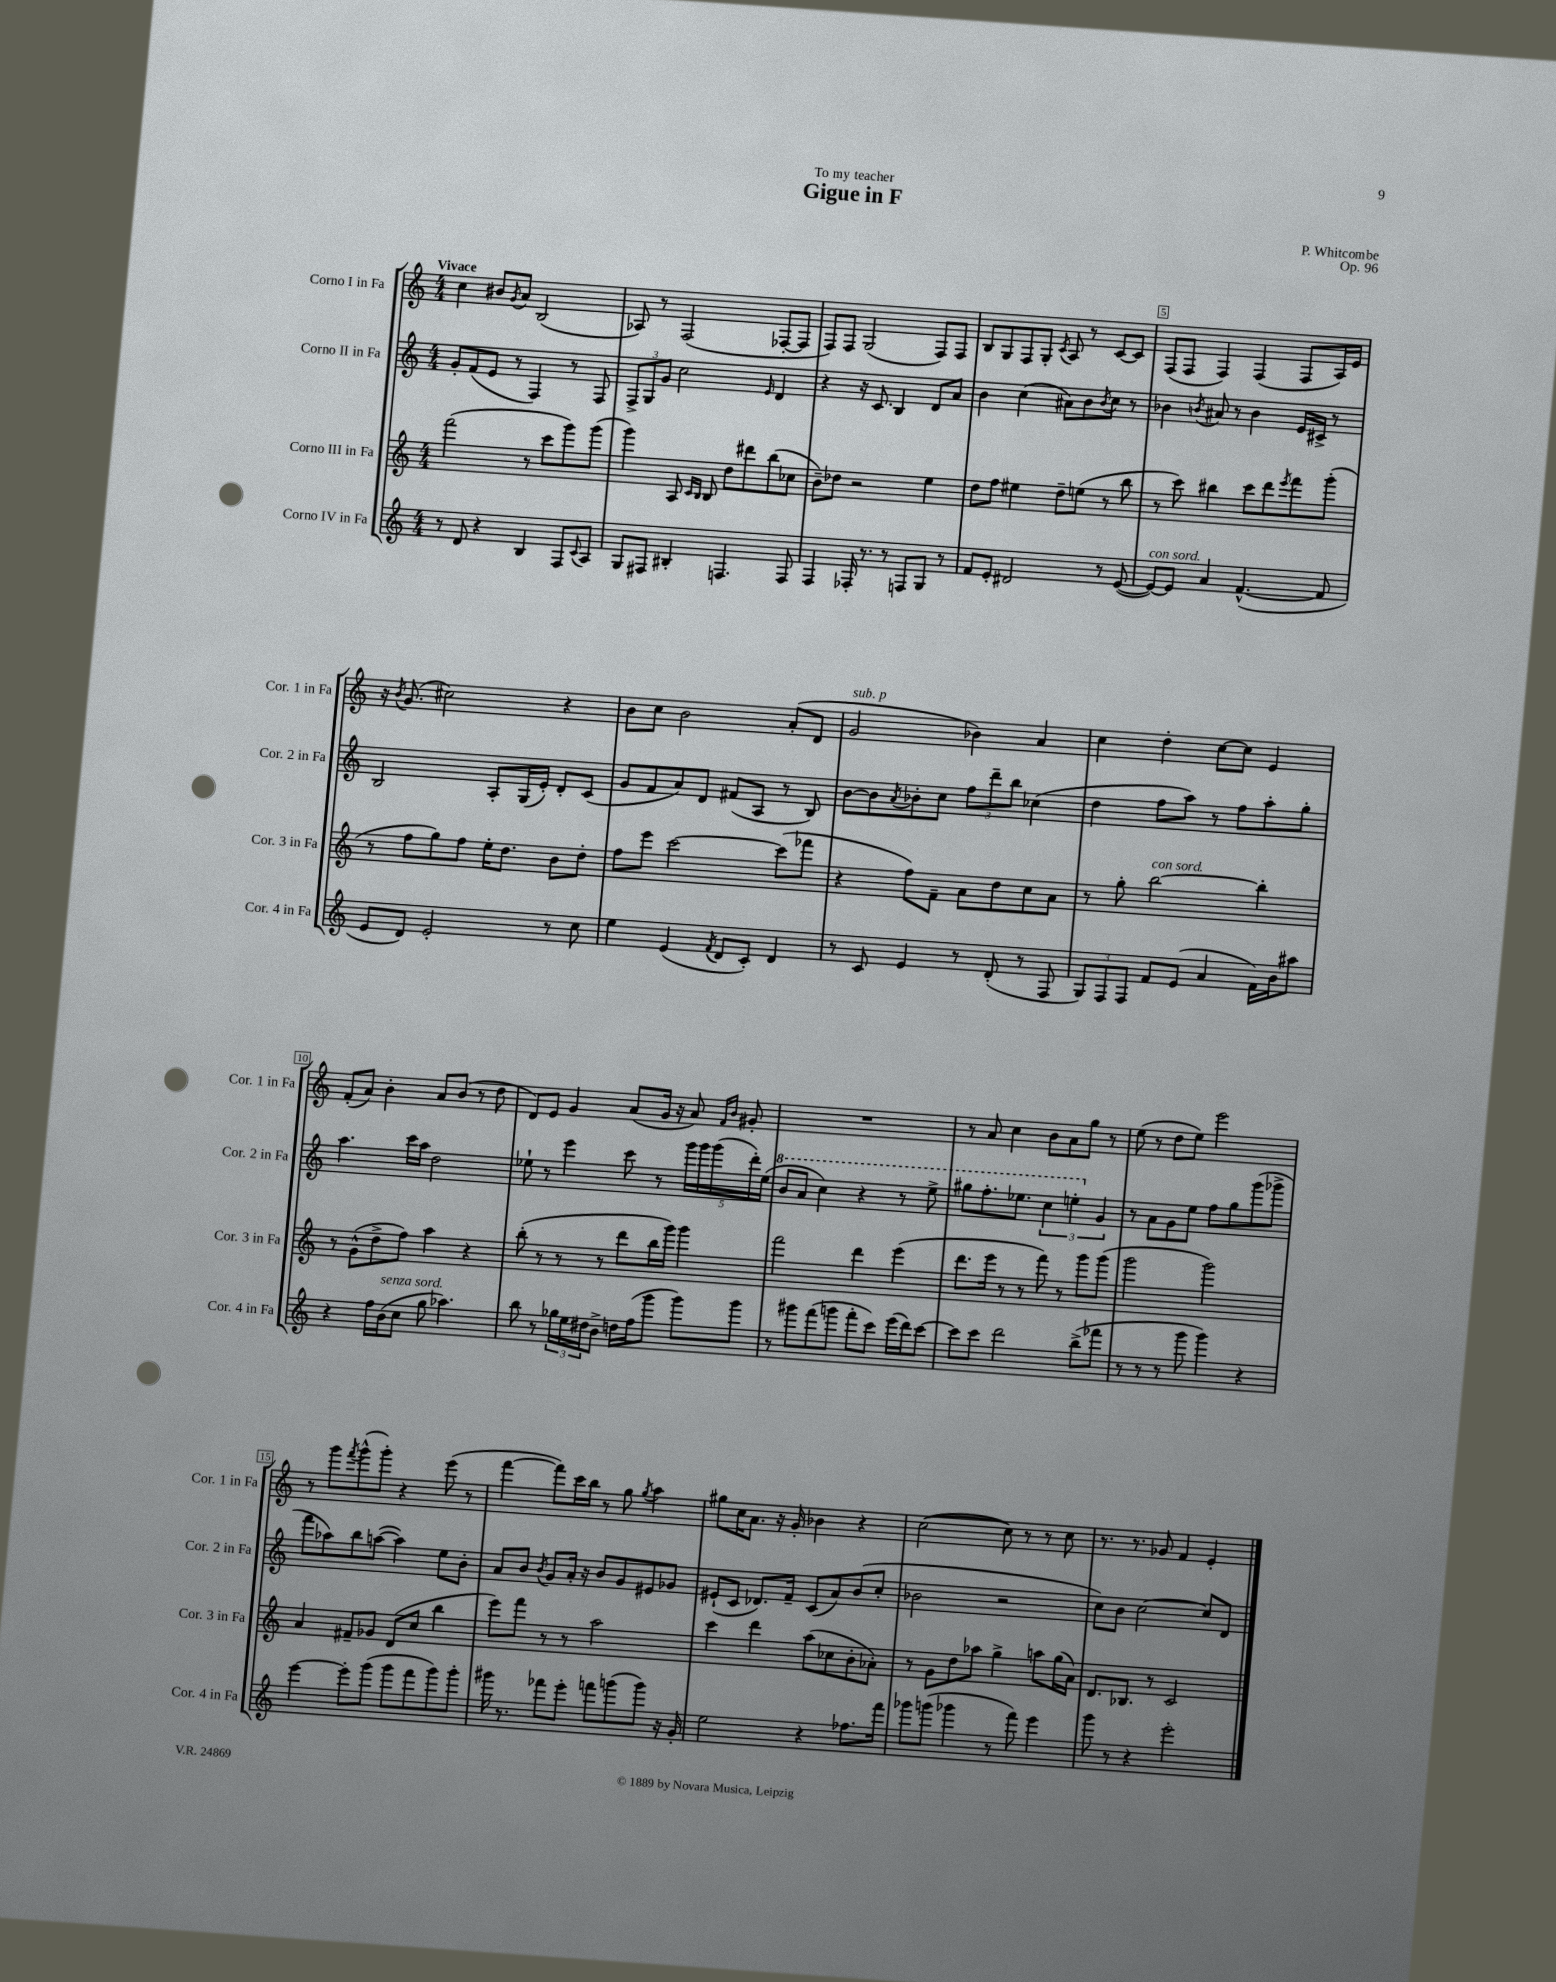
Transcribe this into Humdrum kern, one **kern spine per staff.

**kern	**kern	**kern	**kern
*part4	*part3	*part2	*part1
*staff4	*staff3	*staff2	*staff1
*I"Corno IV in Fa	*I"Corno III in Fa	*I"Corno II in Fa	*I"Corno I in Fa
*I'Cor. 4 in Fa	*I'Cor. 3 in Fa	*I'Cor. 2 in Fa	*I'Cor. 1 in Fa
*clefG2	*clefG2	*clefG2	*clefG2
*k[]	*k[]	*k[]	*k[]
*M4/4	*M4/4	*M4/4	*M4/4
=1	=1	=1	=1
!	!	!	!LO:TX:a:B:t=Vivace
8r	(2fff\	8g'/L	4cc\
8d/	.	(8f/	.
4r	.	8e/J	8b#X/L
.	.	.	8qg/
.	.	8r	8a/J
4B/	8r	4F/)	(2B/
.	8ccc\L	.	.
8F/L	8ggg\)	8r	.
8qqc/	.	.	.
8A/J	(8ggg\J	8F/	.
=2	=2	=2	=2
8G/L	4ggg\)	12F^/L	8A-X/)
.	.	12G/	.
8F#X/J	.	.	8r
.	.	12g/J	.
4B#X'/	8A/	2cc\	(2F/
.	16qqc/LL	.	.
.	16qqB/JJ	.	.
.	8B/	.	.
4.Fn/	8dd\L	.	.
.	8ddd#X\	.	.
.	.	16qqe/	.
.	(8bb\	4d/	[8F-X'/L
8F/	8cc-X\J	.	8F-/J]
=3	=3	=3	=3
4F/	8b~\L)	4r	8F/L)
.	8dd-X\J	.	8F/J
16F-X'/	2r	16r	(2G/
8.r	.	8.c/	.
8r	.	4B/	.
8Fn/L	.	.	.
8G/J	4ee\	8d/L	8F/L)
8r	.	8a/J	8F/J
=4	=4	=4	=4
8f/L	8dd\L	4b\	8B/L
8e'/J	8ff\J	.	8G/
2d#X/	4ee#X\	(4cc\	8F/
.	.	.	8G'/J
.	.	.	8qc/
.	8dd~\L	8a#X\L)	8A/
.	(8een\J	8b\	8r
.	.	8qb/	.
8r	8r	8cc\J	[8c/L
([8e/	8bb\	8r	8c/J]
=5	=5	=5	=5
!LO:TX:a:i:t=con sord.	!	!	!
8e/L_)	8r	4b-X\	(8F/L
8e/J]	8ccc\)	.	8F/J
.	.	8qbn/	.
4a/	4bb#X\	8a#X/	4F/)
.	.	8r	.
([4.f^^/	8ccc\L	4b\	(4F/
.	8ddd\	.	.
.	8qeee/	.	.
.	8fff\	16e/LL	8F/L
.	.	16c#X^/JJ	.
8f/]	(8ggg'\J	8r	16A/L)
.	.	.	16e/JJ
!!LO:LB:g=z
=6	=6	=6	=6
8e/L	8r	2B/	16r
.	.	.	8qb/
.	.	.	(8.g/
8d/J)	8ff\L	.	.
2e'/	8gg\)	.	2cc#X\)
.	8ff\J	.	.
.	16ee'\KL	8A'/L	.
.	8.dd\J	.	.
.	.	(16G/L	.
.	.	16e'/JJ)	.
8r	8b\L	8d'/L	4r
8cc\	8dd'\J	(8c/J	.
=7	=7	=7	=7
4ee\	8ff\L	8g/L	8b\L
.	8eee\J	8f/	8cc\J
(4e/	[2ccc\	8a/)	2b\
.	.	8d/J	.
8qf/	.	.	.
8d/L	.	(8f#X/L	.
8c'/J)	.	8A/J	.
4d/	(8ccc\L]	8r	(8a'/L
.	8fff-X\J	8B/)	8d/J
=8	=8	=8	=8
!	!	!	!LO:TX:a:i:t=sub. p
8r	4r	[8b\L	2g/
8c/	.	8b\]	.
.	.	8qa/	.
4e/	8ff\L)	8b-X'\	.
.	8f~\J	8cc\J	.
8r	8a\L	12ff\L	4b-X\)
.	.	12ddd~\	.
(8d'/	8dd\	.	.
.	.	12bb\J	.
8r	8cc\	(4cc-X\	4a/
8F/	8a\J	.	.
=9	=9	=9	=9
12G/L)	8r	4dd\	4cc\
12F/	.	.	.
.	8gg'\	.	.
12F/J	.	.	.
!	!LO:TX:a:i:t=con sord.	!	!
8f/L	[2bb\	8ff\L	4dd'\
(8e/J	.	8aa\J)	.
4a/	.	8r	[8cc\L
.	.	8ff\L	8cc\J]
16f\LL)	4bb'\]	8aa'\	4e/
16b\J	.	.	.
8aa#X\J	.	8gg'\J	.
!!LO:LB:g=z
=10	=10	=10	=10
4r	8r	4.aa\	(8f'/L
.	(8g^^\L	.	8a/J)
16ff\LL	8dd^\	.	4b'\
!LO:TX:a:i:t=senza sord.	!	!	!
(16b\J	.	.	.
8cc\J	8ff\J)	16ccc\LL	.
.	.	16aa\JJ	.
8gg\	4aa\	2dd\	8a/L
4.aa-X\)	.	.	(8b/J
.	4r	.	8r
.	.	.	8dd\
=11	=11	=11	=11
8bb\	(8bb'\	8ee-X`\	8d/L)
8r	8r	8r	8e/J
24gg-X\LL	8r	4eee\	4g/
24ee\	.	.	.
24dd#X\J	.	.	.
8b^\J	8r	.	.
16ddn\LL	8ddd\L	8ccc\	(8a/L
(16ff\J	.	.	.
8ggg\J	16bb\L	8r	16g/Jk
.	16ggg\JJ)	.	16r
8ggg\L)	4ggg\	20ggg\LL	8a/)
.	.	20ggg\	.
.	.	(20ggg\	.
.	.	.	16qqf/LL
.	.	.	16qqb/JJ
8ggg\J	.	.	8g#X'/
.	.	20ddd'\)	.
.	.	(20ee-\JJ	.
=12	=12	=12	=12
*	*	*8va	*
8r	2fff\	8bb/L	1r
8ggg#X\L	.	8aa/J	.
(8fff\	.	4ccc\)	.
8gggn\J	.	.	.
8fff'\L	4ddd\	4r	.
8ccc\J)	.	.	.
(16eee\LL	(4eee\	8r	.
16ddd\J)	.	.	.
[8ccc\J	.	8eee^\	.
=13	=13	=13	=13
8ccc\L]	8.ddd\L	8ggg#X\L	8r
8ccc\J	.	8.fff'\	8a/
.	16eee\Jk	.	.
2ddd\	8r	.	4cc\
.	.	8.eee-X\J	.
.	8r	.	.
.	8fff\)	6ccc\	8b\L
.	8r	.	8a\
.	.	6eeen'\	.
(8bb^\L	8ggg\L	.	8gg\J
*	*	*X8va	*
.	.	6g/	.
8fff-X\J	(8ggg\J	.	8r
=14	=14	=14	=14
8r	2ggg\	8r	(8ee\
8r	.	8a\L	8r
8r	.	8g\	8dd\L
8ggg\	.	8ee\J	8ee\J)
4ggg\)	2ggg\)	8ff\L	2eee\
.	.	8gg\	.
4r	.	(8ggg\	.
.	.	8ggg-X^\J	.
!!LO:LB:g=z
=15	=15	=15	=15
[4eee\	4a/	8fff\L	8r
.	.	8aa-X\)	8ggg\L
.	.	.	8qfff/
8eee'\L]	8f#X~/L	8bb\	(8ggg^^\
(8ggg\J	8g-X/J	([8aan\J	8ggg'\J)
8ggg\L	(8d/L	4aa\])	4r
8fff\	8cc/J	.	.
8ggg\)	4bb\	8ee\L	(8eee\
8ggg'\J	.	8b'\J	8r
=16	=16	=16	=16
16ggg#X\	8eee\L)	8a/L	[4fff\
8.r	.	.	.
.	8fff\J	8b/J	.
.	.	8qb/	.
8fff-X\L	8r	8g/L	8fff\L])
8eee'\J	8r	16a'/Jk	16ccc\L
.	.	16r	16bb\JJ
8fffn\L	2aa\	8b/L	8r
(8gggn\	.	8g/	8gg\
.	.	.	8qgg/
8ggg\J)	.	8e#X/	4aa\
16r	.	8g-X/J	.
16g'/	.	.	.
=17	=17	=17	=17
2ee\	4ccc\	(8e#X`/L	8gg#X\L
.	.	8c/J	16cc\K
.	.	.	8.a\J
.	4ddd\	8.d-X/L)	.
.	.	.	16r
.	.	16f~/Jk	16g'/
4r	(8aa\L	(8c/L	4b-X\
.	8cc-X\	8a/)	.
8.ff-X\L	8b'\	(8b/	4r
.	8a-X'\J)	8cc'/J	.
16fff\Jk	.	.	.
=18	=18	=18	=18
8ggg-X\L	8r	2b-X\	([2cc\
(8gggn\J	8g\L	.	.
4ggg-X\	8dd\	.	.
.	8aa-X\J	.	.
8r	4gg^\	2r	8cc\])
8fff\)	.	.	8r
4eee\	8aan\L	.	8r
.	(16gg\L	.	8cc\
.	16a\JJ)	.	.
=19	=19	=19	=19
8ggg\	8.d/L	8cc\L)	8.r
8r	.	8b\J	.
.	8.B-X/J	.	8.r
4r	.	[2cc\	.
.	8r	.	8g-X/
2eee'\	2c/	.	4f/
.	.	8cc/L]	4e'/
.	.	8d/J	.
==	==	==	==
*-	*-	*-	*-
